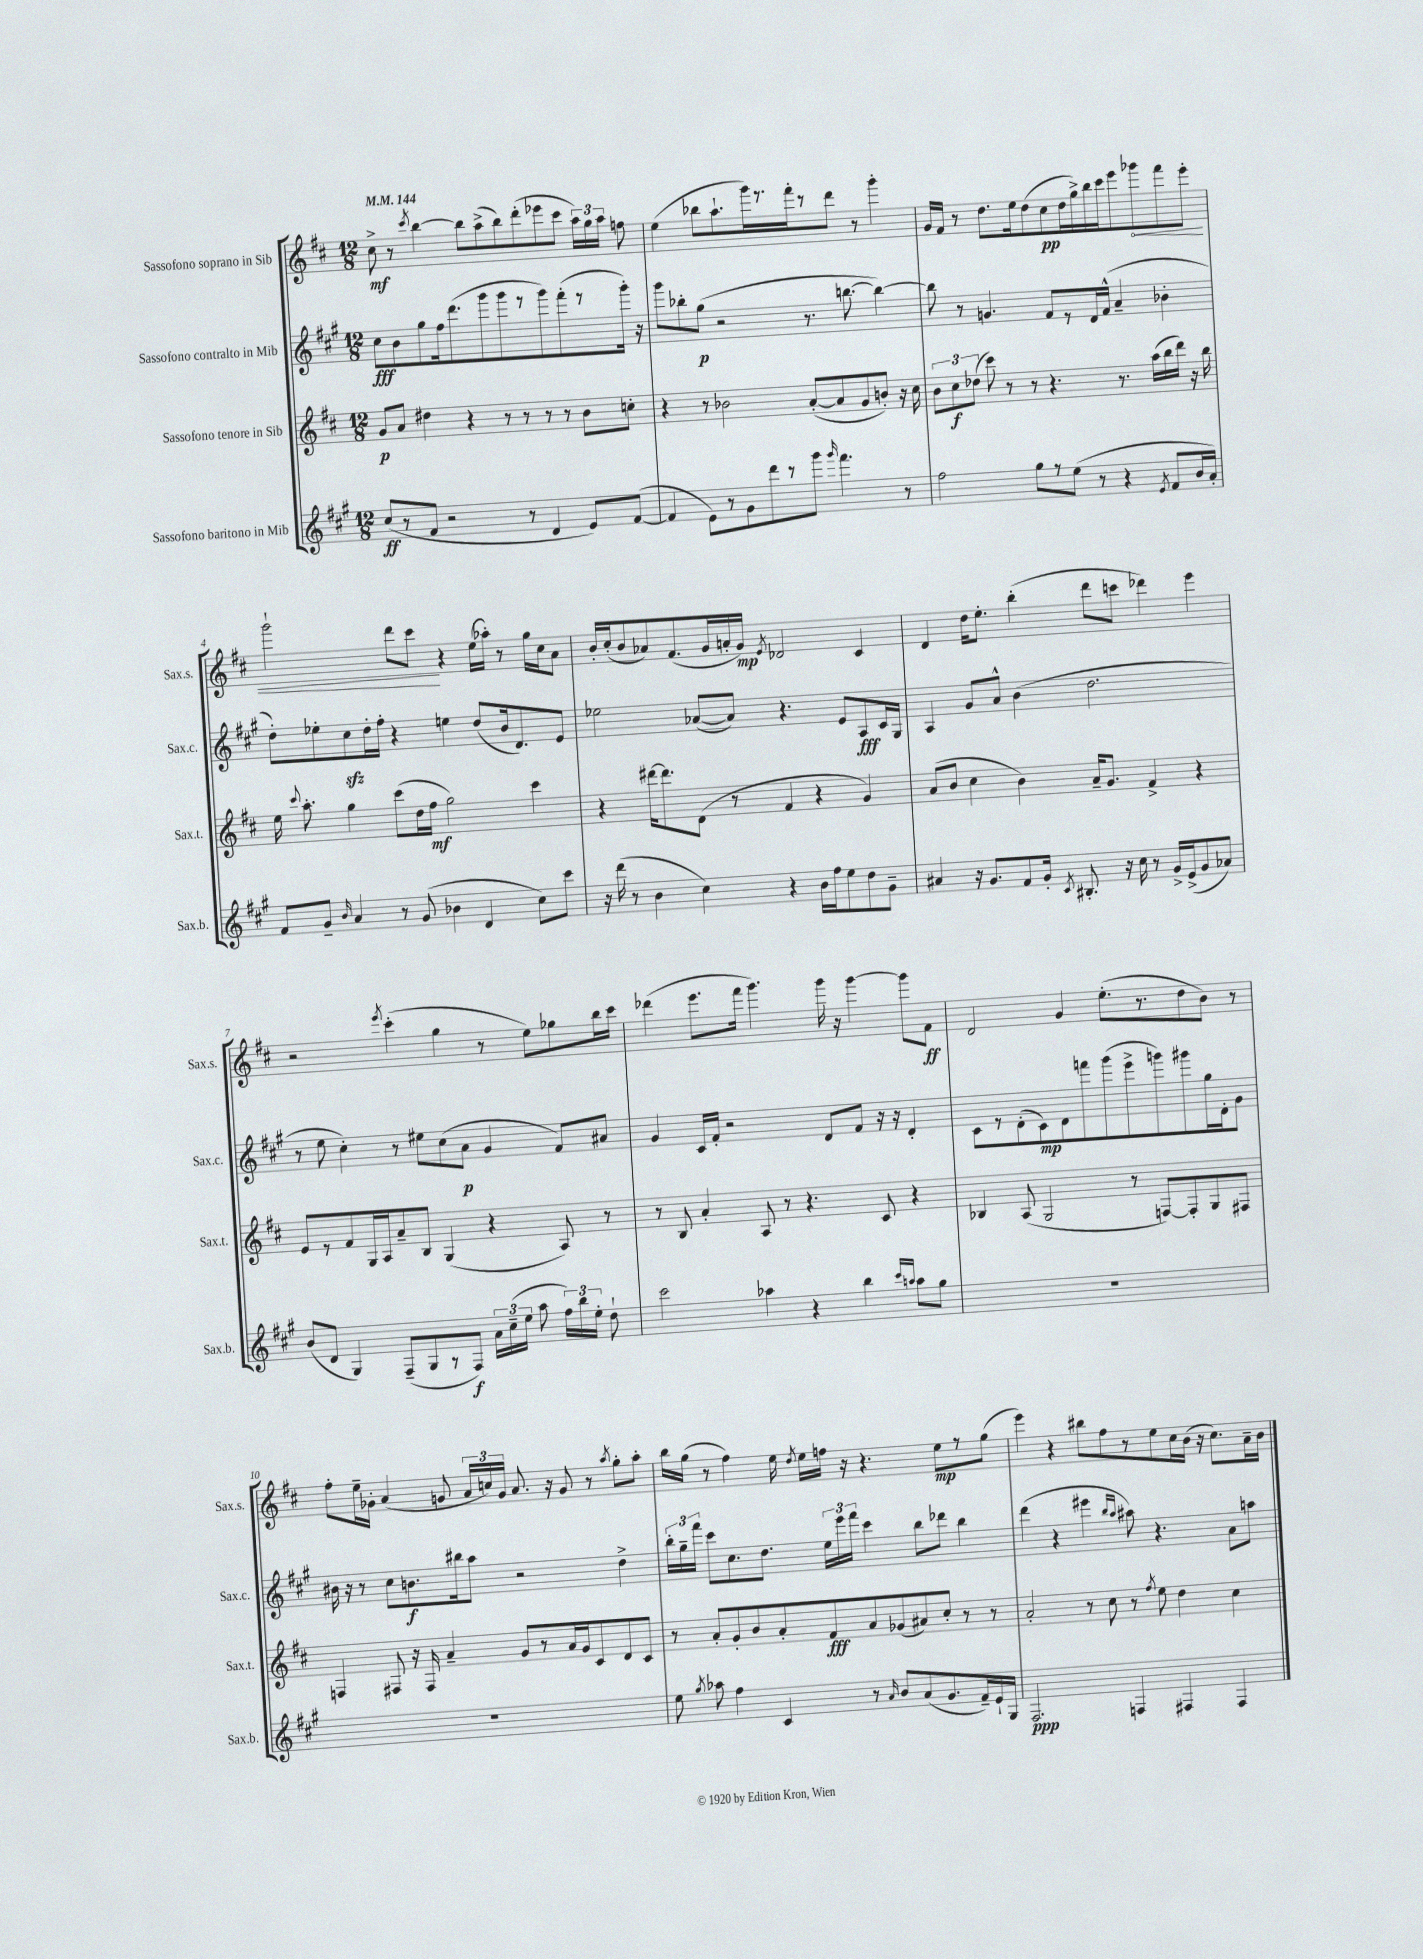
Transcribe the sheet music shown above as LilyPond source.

<<
\new StaffGroup <<
\new Staff = "s0" \with { instrumentName = "Sassofono soprano in Sib" shortInstrumentName = "Sax.s." } {
    \clef treble \key d \major \numericTimeSignature \time 12/8 \tempo 4 = 144
    \autoBeamOff cis''8->\mf r8 \acciaccatura { cis'''8 } b''4~ b''8[ a''8->( b''8) d'''8-.( ees'''8 cis'''8] \tuplet 3/2 { a''16[) g''16 a''16] } f''8 |
    e''4( bes''8[ a''8.-! g'''16) r8. fis'''16-. r8 d'''8] r8 g'''4-. |
    g'16[ fis'16] r8 d''8.[ e''16 d''8( cis''8\pp d''16 g''16->) b''16 cis'''16 e'''8 \once \override Hairpin.circled-tip = ##t ges'''8\< fis'''8 e'''8]-. |
    g'''2-! d'''8[ cis'''8]\! r4 e''16[( aes''16]-.) r8 g''16[ cis''16 a'8] |
    b'16[-. cis''16-.( b'8 aes'8) fis'8.( g'16 a'16-. g'16]\mp) \acciaccatura { e'8 } des'2 cis'4 |
    d'4 d''16[ e''8.]-. b''4-.( d'''8[ c'''8] des'''4) e'''4 |
    r2 \acciaccatura { e'''8 } cis'''4-.( g''4 r8 e''8[) ges''8 b''16 cis'''16] |
    des'''4( e'''8.[ fis'''16] g'''4.) g'''16 r16 g'''4~ g'''8[ fis'8]\ff |
    d'2 g'4 e''8.[-.( r8. d''8 b'8]) r8 |
    fis''8[-. e''16-- ges'16]-. a'4( g'8 \tuplet 3/2 { a'16[ c''16) g'16] } a'8. r16 g'8 r8 \acciaccatura { a''8 } g''8[-. a''8]-. |
    b''16[ g''16]( r8 fis''4) e''16 \acciaccatura { d''8 } e''16[ f''16] r16 r4. e''8[\mp r8 g''8]( |
    e'''4) r4 bis''8[ fis''8 r8 e''8 cis''16 b'16]( r16 cis''8.[) a'16-- b'16] \bar "|." |
}
\new Staff = "s1" \with { instrumentName = "Sassofono contralto in Mib" shortInstrumentName = "Sax.c." } {
    \clef treble \key a \major \numericTimeSignature \time 12/8
    \autoBeamOff cis''8[\fff b'8 gis''8 fis''16 d'''8.( gis'''8 gis'''8 r8 gis'''8) fis'''8-.( r8 gis'''16]-.) r16 |
    gis'''8[ bes''8-. gis''8]\p( r2 r8. b''8.~ b''4~) |
    b''8 r8 g'4. fis'8[ r8 d'16 fis'16]-^( a'4-- bes'4-. |
    d''8[-.) ees''8-. cis''8\sfz d''16-. fis''16]-. r4 e''4 d''8[( b'16 d'8.) e'8] |
    ees''2 aes'8[~( aes'8]) r4. e'8[ a8\fff cis'16 gis16] |
    a4 gis'8[ a'8]-^ b'4( d''2. |
    r8 e''8 cis''4-.) r8 eis''8[ cis''8( a'8]\p gis'4 fis'8[) ais'8] |
    gis'4 cis'16[ fis'16]-. r2 d'8[ fis'8] r16 r16 d'4-. |
    cis'8[ r8 d'8-.( cis'8\mp) d'8 f'''8 gis'''8( e'''8-> g'''8) gis'''8 gis''16 d'16-. gis'8] |
    bis'16 r16 r8 cis''8[ b'8.\f bis''16 a''8] r2 d''4-> |
    \tuplet 3/2 { b''16[-. gis''16-- fis'''16] } cis'''8[ cis''8. d''8.] \tuplet 3/2 { e''16[ e'''16 fis'''16] } cis'''4 b''8[ des'''8] b''4 |
    d'''4( r4 eis'''4 \grace { b''16[ a''16] } ais''8) r4. a'8[ a''8] \bar "|." |
}
\new Staff = "s2" \with { instrumentName = "Sassofono tenore in Sib" shortInstrumentName = "Sax.t." } {
    \clef treble \key d \major \numericTimeSignature \time 12/8
    \autoBeamOff g'8[\p a'8] dis''4 r4 r8 r8 r8 r8 b'8[ c''8]-. |
    r4 r8 bes'2 a'8[~-.( a'8 g'8 b'8]-.) r16 cis''16 |
    \tuplet 3/2 { b'8[ cis''8\f des''8]( } cis'''8) r8 r8 r4. r8. a''16[( b''16 d'''16]) r16 b''16 |
    e''16 \appoggiatura { cis'''8 } a''8.-. g''4 cis'''8[( d''16 fis''16]\mf g''2) cis'''4 |
    r4 dis'''16[~ dis'''8. d'8]( r8 fis'4 r4 g'4) |
    a'8[( b'8] cis''4 b'4) a'16[-- g'8.] fis'4-> r4 |
    e'8[ r8 fis'8 g16 a16 a'8-- b8] g4( r4 a8) r8 |
    r8 b8 a'4-. a8 r8 r4. cis'8 r4 |
    bes4 a8( g2 r8 f8[~) f8-. g8 fis8] |
    f4 fis8 r16 fis16 a'4-- g'8[ r8 a'16 g'16 cis'8 d'8 cis'8] |
    r8 a'8[-. g'8-. b'8 a'8-. fis'8\fff a'8 ges'8( ais'8) cis''8]-. r8 r8 |
    a'2-. r8 cis''8 r8 \acciaccatura { fis''8 } e''8 d''4 cis''4 \bar "|." |
}
\new Staff = "s3" \with { instrumentName = "Sassofono baritono in Mib" shortInstrumentName = "Sax.b." } {
    \clef treble \key a \major \numericTimeSignature \time 12/8
    \autoBeamOff cis''8[\ff( r8 fis'8] r2 r8 d'4 e'8[) fis'8]~( |
    fis'4 e'8[) r8 gis'8 d'''8 r8 gis'''8] \grace { gis'''16 } fis'''4. r8 |
    fis''2 gis''8[ r8 e''8]( r8 r4 \acciaccatura { e'8 } fis'8[ b'16 a'16]-.) |
    fis'8[ gis'8]-- \grace { b'16 } a'4 r8 gis'8( bes'4 d'4 cis''8[) cis'''8] |
    r16 d'''16( r8 b'4 cis''4) r4 b'16[ fis''16 e''8 d''8 gis'8]-- |
    ais'4 r16 gis'8.[ fis'8 gis'16]-. \acciaccatura { cis'8 } bis8.-. r16 cis''16 r8 gis'16[-> e'16->( gis'8 aes'8]) |
    b'8[( d'8] gis4) fis8[--( gis8 r8 fis8]\f) \tuplet 3/2 { a'16[ cis''16--( e''16] } a''8 \tuplet 3/2 { fis''16[) b''16 e''16]-. } d''8-! |
    cis'''2 aes''4 r4 b''4 \grace { cis'''16[ a''16] } a''8[ gis''8] |
    R1. |
    R1. |
    e''8 \acciaccatura { gis''8 } aes''8 fis''4 cis'4 r8 \grace { a'16 } b'8[ a'8( gis'8. fis'16--) e'16-! gis16] |
    fis2.\ppp f4 fis4 fis4 \bar "|." |
}
>>
>>
